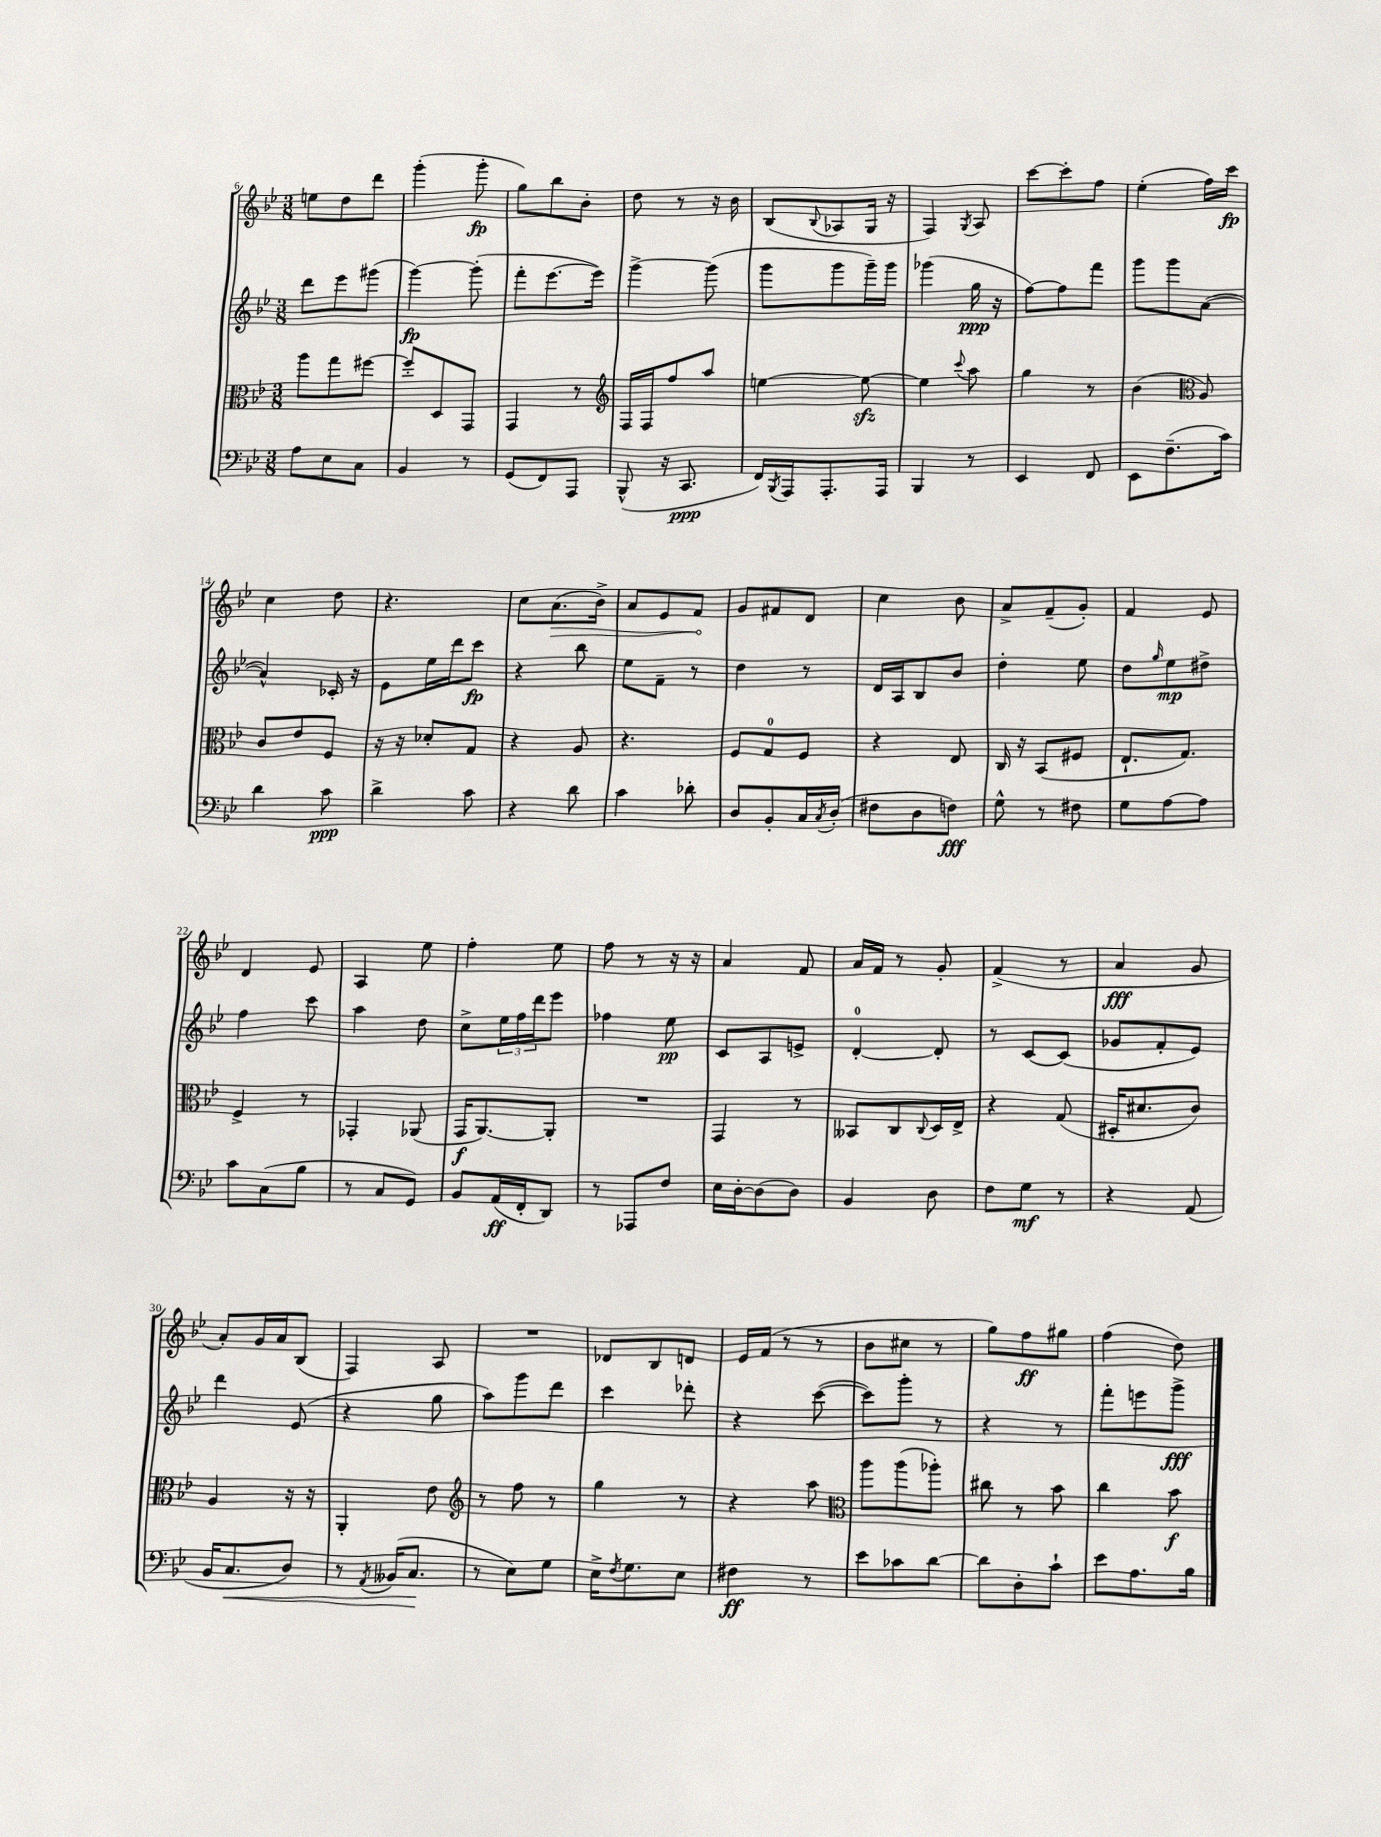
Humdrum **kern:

**kern	**dynam	**kern	**dynam	**kern	**dynam	**kern	**dynam
*part4	*part4	*part3	*part3	*part2	*part2	*part1	*part1
*staff4	*staff4	*staff3	*staff3	*staff2	*staff2	*staff1	*staff1
*clefF4	*	*clefC3	*	*clefG2	*	*clefG2	*
*k[b-e-]	*	*k[b-e-]	*	*k[b-e-]	*	*k[b-e-]	*
*M3/8	*	*M3/8	*	*M3/8	*	*M3/8	*
=6	=6	=6	=6	=6	=6	=6	=6
8A\L	.	8aa\L	.	8ddd\L	.	8een\L	.
8E-\	.	8gg\	.	8eee-\	.	8dd\	.
8C\J	.	[8ff#X\J	.	(8ggg#X\J	.	8ddd\J	.
=7	=7	=7	=7	=7	=7	=7	=7
4BB-/	.	8ff#'/L]	.	[4ggg\)	fp	(4ggg'\	.
.	.	8D/	.	.	.	.	.
8r	.	8GG/J	.	(8ggg'\]	.	8ggg'\	fp
=8	=8	=8	=8	=8	=8	=8	=8
(8GG/L	.	4GG/	.	8fff'\L	.	8gg\L)	.
8FF/)	.	.	.	[8.eee-\	.	8bb-\	.
8AAA/J	.	8r	.	.	.	8b-'\J	.
.	.	.	.	16eee-\Jk])	.	.	.
=9	=9	=9	=9	=9	=9	=9	=9
*	*	*clefG2	*	*	*	*	*
(8BBB-^^/	.	16F/LL	.	[4ggg^\	.	8dd\	.
.	.	16F/J	.	.	.	.	.
16r	.	8ff/	.	.	.	8r	.
8.CC/	ppp	.	.	.	.	.	.
.	.	8aa/J	.	(8ggg\]	.	16r	.
.	.	.	.	.	.	16b-\	.
=10	=10	=10	=10	=10	=10	=10	=10
16FF/LL)	.	[4een\	.	8ggg\L	.	(8B-/L	.
8qBBB-/	.	.	.	.	.	.	.
16AAA/J	.	.	.	.	.	.	.
.	.	.	.	.	.	8qqB-/	.
8.AAA'/	.	.	.	8ggg\	.	8A-X/	.
.	.	8eezz\_	.	16ggg~\L)	.	16G/Jk	.
16AAA/Jk	.	.	.	16ggg\JJ	.	16r	.
=11	=11	=11	=11	=11	=11	=11	=11
4BBB-/	.	4ee\]	.	(4ggg-X\	.	4F/)	.
.	.	8qqccc/	.	.	.	8qG/	.
8r	.	8aa\	.	16gg\	ppp	8A/	.
.	.	.	.	16r	.	.	.
=12	=12	=12	=12	=12	=12	=12	=12
4EE-/	.	4gg\	.	[8ff\L)	.	[8ccc\L	.
.	.	.	.	8ff\]	.	8ccc'\]	.
8FF/	.	8r	.	8fff\J	.	8ff\J	.
=13	=13	=13	=13	=13	=13	=13	=13
8EE-\L	.	(4b-\	.	8ggg\L	.	(4ee-'\	.
(8.F~\	.	.	.	8ggg\	.	.	.
*	*	*clefC3	*	*	*	*	*
.	.	8A/)	.	([8a\J	.	16ff\LL)	.
16c\Jk)	.	.	.	.	.	16ccc\JJ	fp
!!LO:LB:g=z
=14	=14	=14	=14	=14	=14	=14	=14
4d\	.	8c/L	.	4a^^/])	.	4cc\	.
.	.	8e-/	.	.	.	.	.
8c\	ppp	8F/J	.	16c-X'/	.	8dd\	.
.	.	.	.	16r	.	.	.
=15	=15	=15	=15	=15	=15	=15	=15
4d^\	.	16r	.	8e-\L	.	4.r	.
.	.	16r	.	.	.	.	.
.	.	8d-X'/L	.	16ee-\L	.	.	.
.	.	.	.	16ddd\J	.	.	.
8c\	.	8G/J	.	8ccc\J	fp	.	.
=16	=16	=16	=16	=16	=16	=16	=16
4r	.	4r	.	4r	.	8cc\L	.
!	!	!	!	!	!	!	!LO:HP:b
.	.	.	.	.	.	(8.a\	>
8d\	.	8A/	.	8bb-\	.	.	.
.	.	.	.	.	.	16b-^\Jk)	.
=17	=17	=17	=17	=17	=17	=17	=17
4c\	.	4.r	.	8ee-\L	.	8a/L	.
.	.	.	.	8f~\J	.	8e-/	.
8d-X'\	.	.	.	8r	.	8f/J	.
.	.	.	.	.	.	.	]
=18	=18	=18	=18	=18	=18	=18	=18
8D/L	.	8F/L	.	4dd\	.	8g/L	.
8BB-'/	.	8G/	.	.	.	8f#X/	.
16C/L	.	8F/J	.	8r	.	8d/J	.
8qC/	.	.	.	.	.	.	.
(16D'/JJ	.	.	.	.	.	.	.
=19	=19	=19	=19	=19	=19	=19	=19
8F#X\L	.	4r	.	16d/LL	.	4cc\	.
.	.	.	.	16A/J	.	.	.
8D\	.	.	.	8B-/	.	.	.
8Fn\J)	fff	8E-/	.	8b-/J	.	8b-\	.
=20	=20	=20	=20	=20	=20	=20	=20
8G^^\	.	16C/	.	4dd'\	.	8a^/L	.
.	.	16r	.	.	.	.	.
8r	.	(8BB-/L	.	.	.	(8f~/	.
8F#X\	.	8F#X/J	.	8ee-\	.	8g'/J)	.
=21	=21	=21	=21	=21	=21	=21	=21
8G\L	.	8.E-`/L	.	8dd\L	.	4f/	.
.	.	.	.	16qqgg/	.	.	.
[8A\	.	.	.	8ee-\	mp	.	.
.	.	8.G/J)	.	.	.	.	.
8A\J]	.	.	.	8dd#X^\J	.	8e-/	.
!!LO:LB:g=z
=22	=22	=22	=22	=22	=22	=22	=22
8c\L	.	4F^/	.	4ff\	.	4d/	.
(8C\	.	.	.	.	.	.	.
8B-\J	.	8r	.	8ccc\	.	8e-/	.
=23	=23	=23	=23	=23	=23	=23	=23
8r	.	4GG-X'/	.	4aa\	.	4A/	.
8C/L	.	.	.	.	.	.	.
8GG/J)	.	(8AA-X/	.	8dd\	.	8ee-\	.
=24	=24	=24	=24	=24	=24	=24	=24
8BB-/L	.	16GG/KL	f	8cc^\L	.	4ff'\	.
.	.	[8.AA/)	.	.	.	.	.
(16AA/L	ff	.	.	24ee-\L	.	.	.
.	.	.	.	24ff\	.	.	.
16FF'/J	.	.	.	.	.	.	.
.	.	.	.	24ddd\J	.	.	.
8DD/J)	.	8AA'/J]	.	8eee-\J	.	8ee-\	.
=25	=25	=25	=25	=25	=25	=25	=25
8r	.	4.r	.	4ff-X\	.	8ff\	.
8AAA-X/L	.	.	.	.	.	8r	.
8F/J	.	.	.	8ee-\	pp	16r	.
.	.	.	.	.	.	16r	.
=26	=26	=26	=26	=26	=26	=26	=26
16E-\LL	.	4GG/	.	8c/L	.	4a/	.
[16D'\J	.	.	.	.	.	.	.
(8D\]	.	.	.	8A/	.	.	.
8D\J)	.	8r	.	8en^/J	.	8f/	.
=27	=27	=27	=27	=27	=27	=27	=27
4BB-/	.	8BB--X/L	.	[4d'/	.	16a/LL	.
.	.	.	.	.	.	16f/JJ	.
.	.	8C/	.	.	.	8r	.
.	.	8qqC/	.	.	.	.	.
8D\	.	16D/L	.	8d'/]	.	8g'/	.
.	.	16E-^/JJ	.	.	.	.	.
=28	=28	=28	=28	=28	=28	=28	=28
8F\L	.	4r	.	8r	.	(4f^/	.
8G\J	mf	.	.	[8c/L	.	.	.
8r	.	(8G/	.	(8c/J]	.	8r	.
=29	=29	=29	=29	=29	=29	=29	=29
4r	.	16D#X'/KL	.	8g-X/L	.	4a/	fff
.	.	8.d#X/	.	.	.	.	.
.	.	.	.	8f'/	.	.	.
(8AA/	.	8c/J)	.	8e-/J)	.	8g/	.
!!LO:LB:g=z
=30	=30	=30	=30	=30	=30	=30	=30
16BB-/KL	.	4A/	.	4ddd\	.	8a'/L)	.
!	!LO:HP:b	!	!	!	!	!	!
8.C/	<	.	.	.	.	.	.
.	.	.	.	.	.	16g/L	.
.	.	.	.	.	.	16a/J	.
8D/J)	.	16r	.	(8e-/	.	(8B-/J	.
.	.	16r	.	.	.	.	.
=31	=31	=31	=31	=31	=31	=31	=31
8r	.	4AA'/	.	4r	.	4F/)	.
8qAA/	.	.	.	.	.	.	.
(16BB--X/KL	.	.	.	.	.	.	.
8.C/J	.	.	.	.	.	.	.
.	.	8e-\	.	8gg\	.	8A/	.
.	[	.	.	.	.	.	.
=32	=32	=32	=32	=32	=32	=32	=32
*	*	*clefG2	*	*	*	*	*
8r	.	8r	.	8aa\L)	.	4.r	.
8E-\L)	.	8ff\	.	8ggg\	.	.	.
8G\J	.	8r	.	8ddd\J	.	.	.
=33	=33	=33	=33	=33	=33	=33	=33
16E-^\KL	.	4gg\	.	4ccc\	.	8d-X/L	.
8qF/	.	.	.	.	.	.	.
8.G\	.	.	.	.	.	.	.
.	.	.	.	.	.	8B-/	.
8E-\J	.	8r	.	8ddd-X'\	.	8dn/J	.
=34	=34	=34	=34	=34	=34	=34	=34
4F#X\	ff	4r	.	4r	.	16e-/LL	.
.	.	.	.	.	.	(16f/JJ	.
.	.	.	.	.	.	8r	.
8r	.	8aa\	.	([8ccc\	.	8r	.
=35	=35	=35	=35	=35	=35	=35	=35
*	*	*clefC3	*	*	*	*	*
8e-\L	.	8aa\L	.	8ccc\L])	.	8b-\L	.
8c-X\	.	(8aa\	.	8ggg'\J	.	8cc#X\J	.
[8d\J	.	8aa-X'\J)	.	8r	.	8r	.
=36	=36	=36	=36	=36	=36	=36	=36
8d\L]	.	8cc#X\	.	4r	.	8gg\L)	.
8D'\	.	8r	.	.	.	8ff\	ff
8c`\J	.	8b-\	.	8r	.	8gg#X\J	.
=37	=37	=37	=37	=37	=37	=37	=37
8e-\L	.	4cc\	.	8fff'\L	.	(4ff\	.
8.A\	.	.	.	8eeen\	.	.	.
.	.	8b-\	f	8ggg^\J	fff	8dd\)	.
16B-\Jk	.	.	.	.	.	.	.
==	==	==	==	==	==	==	==
*-	*-	*-	*-	*-	*-	*-	*-
